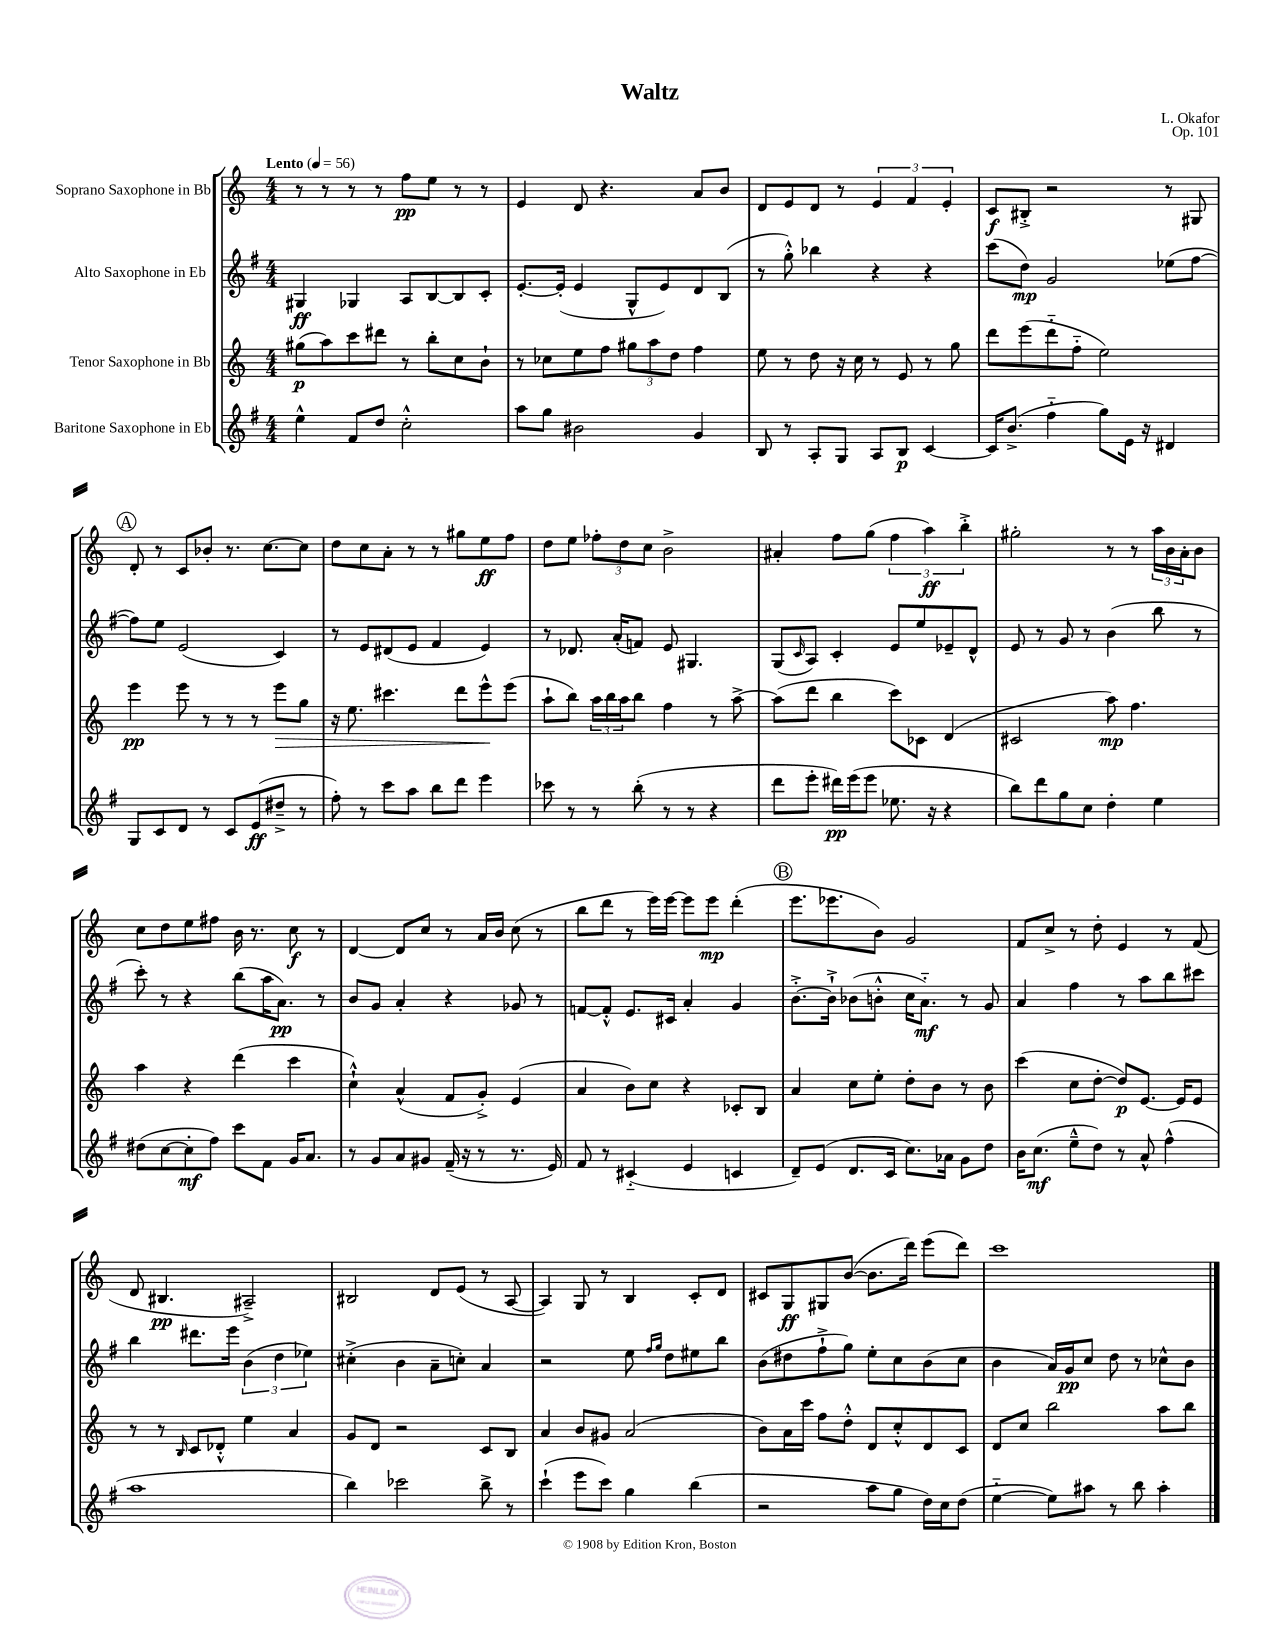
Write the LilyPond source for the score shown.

\header { title = "Waltz" composer = "L. Okafor" opus = "Op. 101" }
<<
\new StaffGroup <<
\new Staff = "s0" \with { instrumentName = "Soprano Saxophone in Bb" } {
    \clef treble \key c \major \numericTimeSignature \time 4/4 \tempo "Lento" 4 = 56
    r8 r8 r8 r8 f''8\pp e''8 r8 r8 |
    e'4 d'8 r4. a'8 b'8 |
    d'8 e'8 d'8 r8 \tuplet 3/2 { e'4 f'4 e'4-. } |
    c'8\f bis8-.-> r2 r8 gis8 |
    \mark \markup { \circle "A" } d'8-. r8 c'8 bes'8-. r8. c''8.~ c''8 |
    d''8 c''8 a'8-. r8 r8 gis''8 e''8\ff f''8 |
    d''8 e''8 \tuplet 3/2 { fes''8-. d''8 c''8 } b'2-> |
    ais'4-. f''8 g''8( \tuplet 3/2 { f''4 a''4\ff) b''4-.-> } |
    gis''2-. r8 r8 \tuplet 3/2 { a''16 b'16 a'16-. } b'8 |
    c''8 d''8 e''8 fis''8 b'16 r8. c''8\f r8 |
    d'4~ d'8 c''8 r8 a'16 b'16 c''8( r8 |
    b''8 d'''8 r8 e'''16) e'''16~ e'''8 e'''8\mp d'''4-.( |
    \mark \markup { \circle "B" } e'''8. ees'''8. b'8) g'2 |
    f'8 c''8-> r8 d''8-. e'4 r8 f'8( |
    d'8 bis4.\pp ais2--->) |
    bis2 d'8 e'8( r8 a8~ |
    a4) g8 r8 b4 c'8-. d'8 |
    cis'8 g8\ff gis8 b'8~( b'8. d'''16) e'''8( d'''8) |
    c'''1 \bar "|." |
}
\new Staff = "s1" \with { instrumentName = "Alto Saxophone in Eb" } {
    \clef treble \key g \major \numericTimeSignature \time 4/4
    gis4\ff ges4 a8 b8~ b8 c'8-. |
    e'8.~-. e'16-.( e'4 g8-^ e'8) d'8 b8( |
    r8 g''8-.-^) bes''4 r4 r4 |
    c'''8( d''8\mp) g'2 ees''8( fis''8~ |
    \mark \markup { \circle "A" } fis''8) e''8 e'2( c'4) |
    r8 e'8 dis'8( e'8 fis'4 e'4) |
    r8 des'8. a'16-.( f'8) e'8 gis4. |
    g8( \grace { c'16 } a8) c'4-. e'8 e''8 ees'8-- d'8-^ |
    e'8 r8 g'8 r8 b'4( b''8 r8 |
    c'''8-.) r8 r4 b''8( a''16 a'8.\pp) r8 |
    b'8 g'8 a'4-. r4 ges'8 r8 |
    f'8~ f'8-.-^ e'8. cis'16 a'4-. g'4 |
    \mark \markup { \circle "B" } b'8.~-.-> b'16-!-> bes'8( b'8-.-^ c''16 a'8.-_\mf) r8 g'8 |
    a'4 fis''4 r8 a''8 b''8 cis'''8 |
    b''4 dis'''8. e'''16 \tuplet 3/2 { b'4( d''4 ees''4) } |
    cis''4-.->( b'4 a'8-- c''8-.) a'4 |
    r2 e''8 \grace { fis''16 g''16 } d''8 eis''8 b''8 |
    b'8( dis''8 fis''8-!-> g''8) e''8-. c''8 b'8( c''8 |
    b'4 a'16) g'16\pp c''8 d''8 r8 ces''8-^ b'8 \bar "|." |
}
\new Staff = "s2" \with { instrumentName = "Tenor Saxophone in Bb" } {
    \clef treble \key c \major \numericTimeSignature \time 4/4
    gis''8\p( a''8) c'''8 dis'''8 r8 b''8-. c''8 b'8-! |
    r8 ces''8 e''8 f''8 \tuplet 3/2 { gis''8 a''8 d''8 } f''4 |
    e''8 r8 d''8 r16 c''16 r8 e'8 r8 g''8 |
    d'''8 e'''8( d'''8-_ f''8-_ e''2) |
    \mark \markup { \circle "A" } e'''4\pp e'''8 r8 r8 r8 e'''8\> g''8 |
    r16 e''8. cis'''4. d'''8 e'''8-^\! e'''8( |
    a''8-! b''8) \tuplet 3/2 { a''16 b''16 a''16 } b''8 f''4 r8 a''8~-> |
    a''8( d'''8 b''4 c'''8) ces'8 d'4( |
    cis'2 a''8\mp) f''4. |
    a''4 r4 d'''4( c'''4 |
    c''4-!-^) a'4-^( f'8 g'8-.->) e'4( |
    a'4 b'8) c''8 r4 ces'8-. b8 |
    \mark \markup { \circle "B" } a'4 c''8 e''8-. d''8-. b'8 r8 b'8 |
    c'''4( c''8 d''8~-. d''8\p) e'8.~ e'16 e'8 |
    r8 r8 \grace { b16 } c'8 des'8-.-^ e''4 a'4 |
    g'8 d'8 r2 c'8 b8 |
    a'4 b'8 gis'8 a'2( |
    b'8) a'16 c'''16 f''8 d''8-.-^ d'8 c''8-.-^ d'8 c'8 |
    d'8 c''8 b''2 a''8 b''8 \bar "|." |
}
\new Staff = "s3" \with { instrumentName = "Baritone Saxophone in Eb" } {
    \clef treble \key g \major \numericTimeSignature \time 4/4
    e''4-^ fis'8 d''8 c''2-.-^ |
    a''8 g''8 bis'2 g'4 |
    b8 r8 a8-. g8 a8 b8\p c'4~ |
    c'16 b'8.->( fis''4-_ g''8) e'16 r16 dis'4 |
    \mark \markup { \circle "A" } g8 c'8 d'8 r8 c'8 e'8\ff( dis''8---> r8 |
    fis''8-.) r8 c'''8 a''8 b''8 d'''8 e'''4 |
    ces'''8 r8 r8 b''8-.( r8 r8 r4 |
    d'''8 e'''8-. dis'''16\pp) e'''16( e'''8 ees''8. r16 r4 |
    b''8) d'''8 g''8 c''8 d''4-. e''4 |
    dis''8( c''8~ c''8-.\mf fis''8) c'''8 fis'8 g'16 a'8. |
    r8 g'8 a'8 gis'8 fis'16--( r16 r8 r8. e'16) |
    fis'8 r8 cis'4-_( e'4 c'4 |
    \mark \markup { \circle "B" } d'8--) e'8( d'8. c'16 c''8.) aes'16 g'8 d''8 |
    b'16 c''8.\mf( e''8---^ d''8) r8 a'8-^ fis''4-^( |
    a''1 |
    b''4) ces'''2 b''8-> r8 |
    c'''4-!( e'''8 c'''8) g''4 b''4( |
    r2 a''8 g''8 d''16) c''16 d''8( |
    e''4~-_ e''8) ais''8 r8 b''8 ais''4-. \bar "|." |
}
>>
>>
\layout { \context { \Score \remove "Bar_number_engraver" } }
